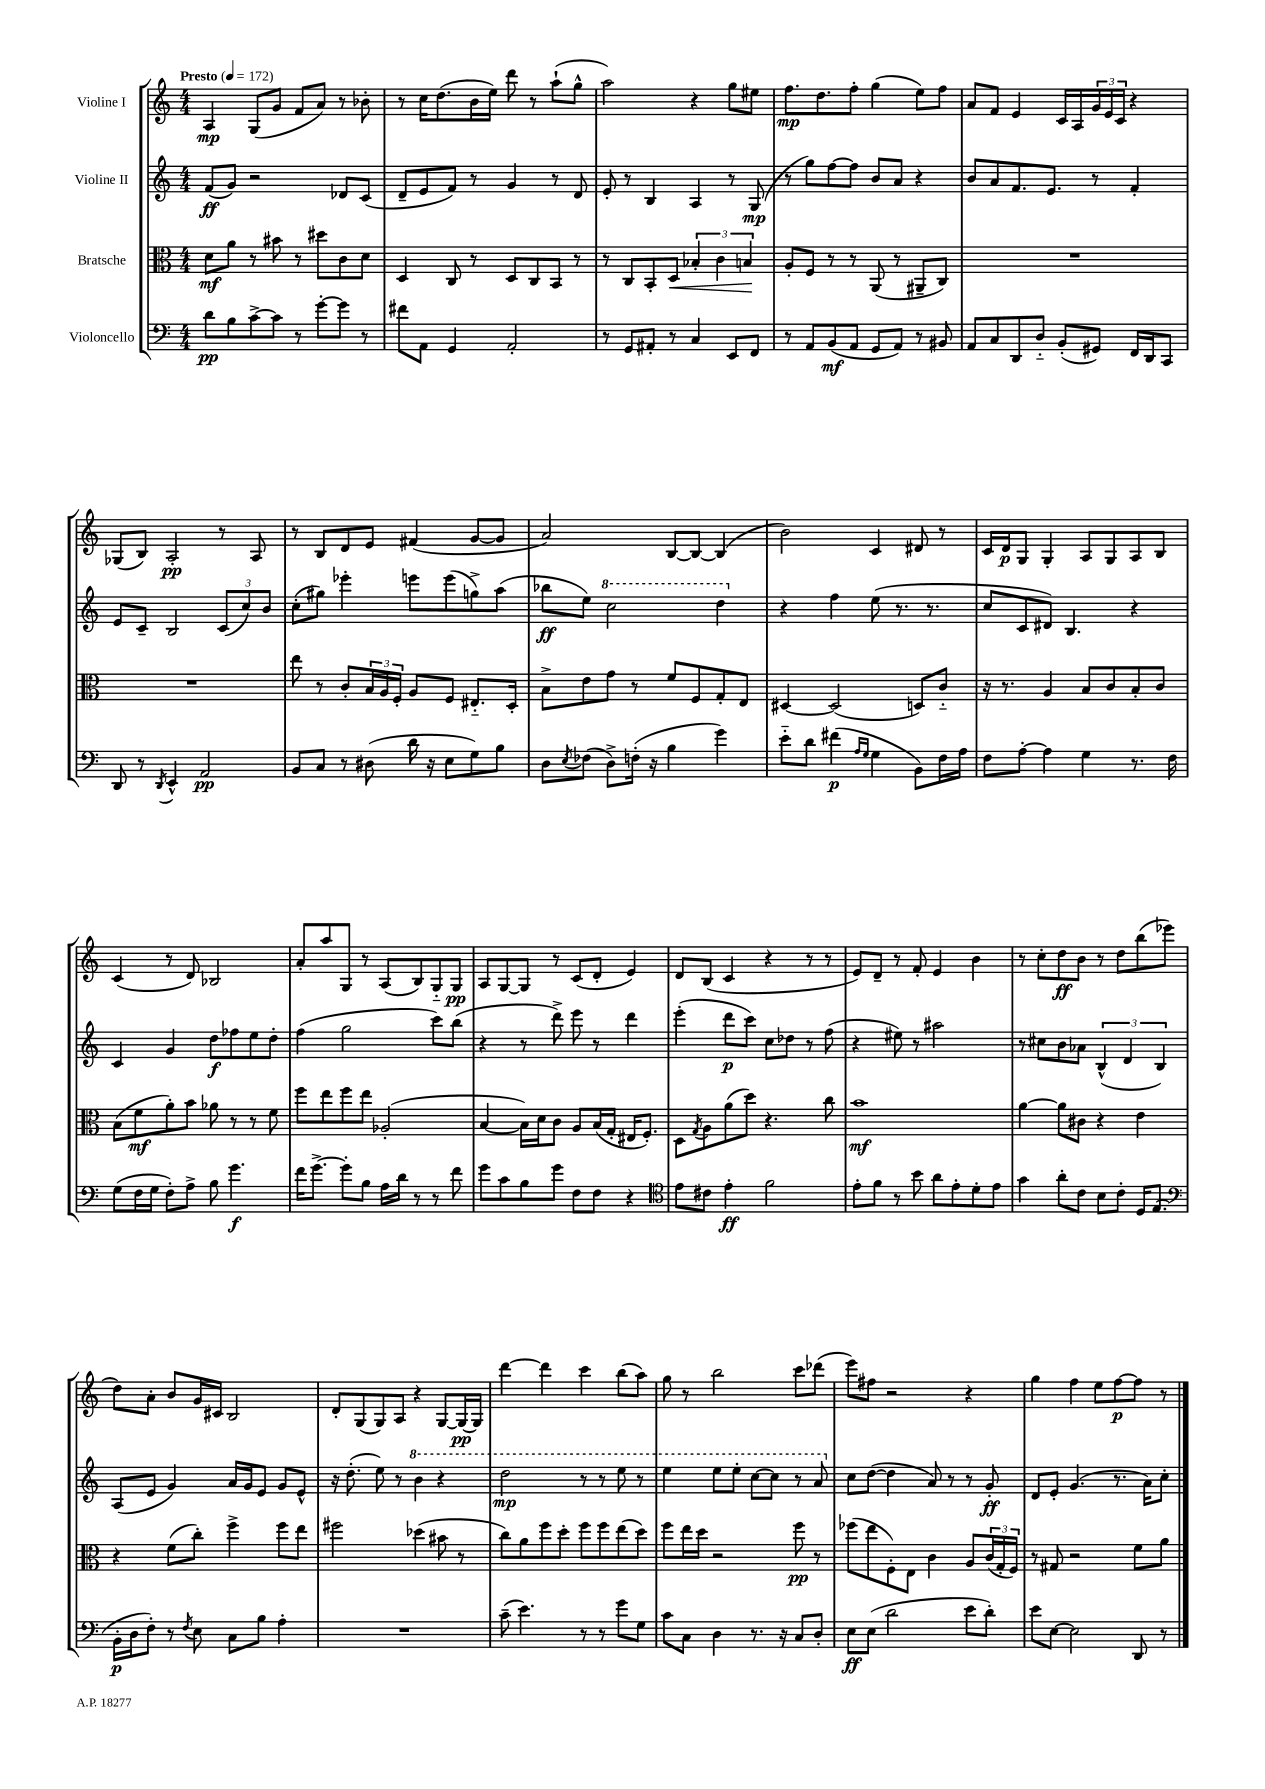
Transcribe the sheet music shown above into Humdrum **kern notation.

**kern	**dynam	**kern	**dynam	**kern	**dynam	**kern	**dynam
*part4	*part4	*part3	*part3	*part2	*part2	*part1	*part1
*staff4	*staff4	*staff3	*staff3	*staff2	*staff2	*staff1	*staff1
*I"Violoncello	*	*I"Bratsche	*	*I"Violine II	*	*I"Violine I	*
*clefF4	*	*clefC3	*	*clefG2	*	*clefG2	*
*k[]	*	*k[]	*	*k[]	*	*k[]	*
*M4/4	*	*M4/4	*	*M4/4	*	*M4/4	*
*MM172	*	*MM172	*	*MM172	*	*MM172	*
=1	=1	=1	=1	=1	=1	=1	=1
!	!	!	!	!	!	!LO:TX:a:B:t=Presto	!
8d\L	pp	8d\L	mf	(8f/L	ff	4A/	mp
8B\	.	8a\J	.	8g/J)	.	.	.
[8c^\	.	8r	.	2r	.	(8G/L	.
8c\J]	.	8b#X\	.	.	.	8g/J	.
8r	.	8r	.	.	.	8f/L	.
[8g'\L	.	8dd#X\L	.	.	.	8a/J)	.
8g\J]	.	8c\	.	8d-X/L	.	8r	.
8r	.	8d\J	.	(8c/J	.	8b-X'\	.
=2	=2	=2	=2	=2	=2	=2	=2
8f#X\L	.	4D/	.	8d~/L	.	8r	.
8AA\J	.	.	.	8e/	.	16cc\KL	.
.	.	.	.	.	.	(8.dd\	.
4GG/	.	8C/	.	8f/J)	.	.	.
.	.	8r	.	8r	.	16b\L	.
.	.	.	.	.	.	16ee\JJ)	.
2AA'/	.	8D/L	.	4g/	.	8ddd\	.
.	.	8C/	.	.	.	8r	.
.	.	8BB/J	.	8r	.	(8aa`\L	.
.	.	8r	.	8d/	.	8gg^^\J	.
=3	=3	=3	=3	=3	=3	=3	=3
8r	.	8r	.	8e'/	.	2aa\)	.
8GG/L	.	8C/L	.	8r	.	.	.
8AA#X'/J	.	8BB'/	.	4B/	.	.	.
!	!	!	!LO:HP:b	!	!	!	!
8r	.	8D/J	<	.	.	.	.
4C/	.	6B-X'/	.	4A/	.	4r	.
.	.	6c\	.	.	.	.	.
8EE/L	.	.	.	8r	.	8gg\L	.
.	.	6Bn/	.	.	.	.	.
8FF/J	.	.	.	(8G/	mp	8ee#X\J	.
.	.	.	[	.	.	.	.
=4	=4	=4	=4	=4	=4	=4	=4
8r	.	8A'/L	.	8r	.	8.ff\L	mp
8AA/L	.	8F/J	.	8gg\L)	.	.	.
.	.	.	.	.	.	8.dd\	.
(8BB/	mf	8r	.	[8ff\	.	.	.
8AA/J	.	8r	.	8ff\J]	.	8ff'\J	.
8GG/L	.	(8AA/	.	8b/L	.	(4gg\	.
8AA/J)	.	8r	.	8a/J	.	.	.
8r	.	8AA#X~/L	.	4r	.	8ee\L)	.
8BB#X/	.	8C/J)	.	.	.	8ff\J	.
=5	=5	=5	=5	=5	=5	=5	=5
8AA/L	.	1r	.	8b/L	.	8a/L	.
8C/	.	.	.	8a/	.	8f/J	.
8DD/	.	.	.	8.f/	.	4e/	.
8D/J	.	.	.	.	.	.	.
.	.	.	.	8.e/J	.	.	.
(8BB'/L	.	.	.	.	.	16c/LL	.
.	.	.	.	.	.	16A/	.
8GG#X/J)	.	.	.	8r	.	24g/	.
.	.	.	.	.	.	24e/	.
.	.	.	.	.	.	24c/JJ	.
16FF/LL	.	.	.	4f'/	.	4r	.
16DD/J	.	.	.	.	.	.	.
8CC/J	.	.	.	.	.	.	.
!!LO:LB:g=z
=6	=6	=6	=6	=6	=6	=6	=6
8DD/	.	1r	.	8e/L	.	(8G-X/L	.
8r	.	.	.	8c~/J	.	8B/J)	.
8qDD/	.	.	.	.	.	.	.
4EE^^/	.	.	.	2B/	.	2A'/	pp
2AA/	pp	.	.	.	.	.	.
.	.	.	.	(12c/L	.	8r	.
.	.	.	.	12cc/)	.	.	.
.	.	.	.	.	.	8A/	.
.	.	.	.	12b/J	.	.	.
=7	=7	=7	=7	=7	=7	=7	=7
8BB/L	.	8ee\	.	(8cc'\L	.	8r	.
8C/J	.	8r	.	8gg#X\J)	.	8B/L	.
8r	.	8c'/L	.	4eee-X'\	.	8d/	.
(8D#X\	.	24B/L	.	.	.	8e/J	.
.	.	24A/	.	.	.	.	.
.	.	24F'/JJ	.	.	.	.	.
16d\	.	8A/L	.	8eeen\L	.	(4f#X/	.
16r	.	.	.	.	.	.	.
8E\L	.	8F/J	.	(8eee\	.	.	.
8G\)	.	8.E#X/L	.	8ggn^\)	.	[8g/L	.
8B\J	.	.	.	(8aa\J	.	8g/J]	.
.	.	16D'/Jk	.	.	.	.	.
=8	=8	=8	=8	=8	=8	=8	=8
8D\L	.	8B^\L	.	8bb-X\L	ff	2a/)	.
8qE/	.	.	.	.	.	.	.
(8F-X\J	.	8e\	.	8ee\J)	.	.	.
*	*	*	*	*8va	*	*	*
8D^\L)	.	8g\J	.	2ccc\	.	.	.
(16Fn'\Jk	.	8r	.	.	.	.	.
16r	.	.	.	.	.	.	.
4B\	.	8f/L	.	.	.	[8B/L	.
.	.	8F/	.	.	.	8B/J_	.
4g\)	.	8G'/	.	4ddd\	.	(4B/]	.
.	.	8E/J	.	.	.	.	.
=9	=9	=9	=9	=9	=9	=9	=9
*	*	*	*	*X8va	*	*	*
8e\L	.	[4D#X/	.	4r	.	2b\)	.
8d\J	.	.	.	.	.	.	.
(4f#X\	p	(2D#/]	.	4ff\	.	.	.
16qqA/LL	.	.	.	.	.	.	.
16qqG/JJ	.	.	.	.	.	.	.
4G\	.	.	.	(8ee\	.	4c/	.
.	.	.	.	8.r	.	.	.
8BB\L)	.	8Dn/L)	.	.	.	8d#X/	.
.	.	.	.	8.r	.	.	.
16F\L	.	8c/J	.	.	.	8r	.
16A\JJ	.	.	.	.	.	.	.
=10	=10	=10	=10	=10	=10	=10	=10
8F\L	.	16r	.	8cc/L	.	16c/LL	.
.	.	8.r	.	.	.	16d/J	p
[8A'\J	.	.	.	8c/	.	8G/J	.
4A\]	.	4A/	.	8d#X/J)	.	4G'/	.
.	.	.	.	4.B/	.	.	.
4G\	.	8B/L	.	.	.	8A/L	.
.	.	8c/	.	.	.	8G/	.
8.r	.	8B'/	.	4r	.	8A/	.
.	.	8c/J	.	.	.	8B/J	.
16F\	.	.	.	.	.	.	.
!!LO:LB:g=z
=11	=11	=11	=11	=11	=11	=11	=11
(8G\L	.	(8B\L	.	4c/	.	(4c/	.
16F\L	.	8f\	mf	.	.	.	.
16G\JJ	.	.	.	.	.	.	.
8F'\L)	.	8a'\)	.	4g/	.	8r	.
8A^\J	.	8b\J	.	.	.	8d/)	.
8B\	.	8a-X\	.	8dd\L	f	2B-X/	.
4.g\	f	8r	.	8ff-X\	.	.	.
.	.	8r	.	8ee\	.	.	.
.	.	8f\	.	8dd'\J	.	.	.
=12	=12	=12	=12	=12	=12	=12	=12
16f\KL	.	8ff\L	.	(4ff\	.	8a'/L	.
[8.g^\J	.	.	.	.	.	.	.
.	.	8ee\	.	.	.	8aa/	.
8g'\L]	.	8ff\	.	2gg\	.	8G/J	.
8B\J	.	8ee\J	.	.	.	8r	.
16A\LL	.	(2A-X'/	.	.	.	(8A/L	.
16d\JJ	.	.	.	.	.	.	.
8r	.	.	.	.	.	8B/)	.
8r	.	.	.	8ccc\L)	.	8G/	.
8f\	.	.	.	(8bb\J	.	8G/J	pp
=13	=13	=13	=13	=13	=13	=13	=13
8g\L	.	[4B/	.	4r	.	8A/L	.
8c\	.	.	.	.	.	[8G/	.
8B\	.	16B\LL])	.	8r	.	8G/J]	.
.	.	16d\J	.	.	.	.	.
8g\J	.	8c\J	.	8ddd^\)	.	8r	.
8F\L	.	8A/L	.	8eee\	.	(8c/L	.
8F\J	.	(16B/L	.	8r	.	8d'/J	.
.	.	16G'/JJ	.	.	.	.	.
4r	.	16E#X/KL	.	4ddd\	.	4e/)	.
.	.	8.F'/J)	.	.	.	.	.
=14	=14	=14	=14	=14	=14	=14	=14
*clefC4	*	*	*	*	*	*	*
8e\L	.	8D\L	.	(4eee'\	.	8d/L	.
.	.	8qG/	.	.	.	.	.
8c#X\J	.	8A\	.	.	.	(8B/J	.
4e'\	ff	(8a\	.	8ddd\L	p	4c/	.
.	.	8dd\J)	.	8ccc\J)	.	.	.
2f\	.	4.r	.	8cc\L	.	4r	.
.	.	.	.	8dd-X\J	.	.	.
.	.	.	.	8r	.	8r	.
.	.	8cc\	.	(8ff\	.	8r	.
=15	=15	=15	=15	=15	=15	=15	=15
8e'\L	.	1b	mf	4r	.	8e/L)	.
8f\J	.	.	.	.	.	8d~/J	.
8r	.	.	.	8ee#X\)	.	8r	.
8b\	.	.	.	8r	.	8f'/	.
8a\L	.	.	.	2aa#X\	.	4e/	.
8e'\	.	.	.	.	.	.	.
8d'\	.	.	.	.	.	4b\	.
8e\J	.	.	.	.	.	.	.
=16	=16	=16	=16	=16	=16	=16	=16
4g\	.	[4a\	.	8r	.	8r	.
.	.	.	.	8cc#X\L	.	8cc'\L	.
8a'\L	.	8a\L]	.	8b\	.	8dd\	ff
8c\J	.	8c#X\J	.	8a-X\J	.	8b\J	.
8B\L	.	4r	.	(6B^^/	.	8r	.
8c'\J	.	.	.	.	.	8dd\L	.
.	.	.	.	6d/	.	.	.
16D/KL	.	4e\	.	.	.	(8bb\	.
(8.E/J	.	.	.	.	.	.	.
.	.	.	.	6B/)	.	.	.
.	.	.	.	.	.	8eee-X\J	.
!!LO:LB:g=z
=17	=17	=17	=17	=17	=17	=17	=17
*clefF4	*	*	*	*	*	*	*
16BB'\LL	p	4r	.	(8A/L	.	8dd\L)	.
16D\J	.	.	.	.	.	.	.
8F'\J)	.	.	.	8e/J	.	8a'\J	.
8r	.	(8f\L	.	4g/)	.	8b/L	.
8qF/	.	.	.	.	.	.	.
8E\	.	8cc'\J)	.	.	.	16g/L	.
.	.	.	.	.	.	16c#X/JJ	.
8C\L	.	4ff^\	.	16a/LL	.	2B/	.
.	.	.	.	16g/J	.	.	.
8B\J	.	.	.	8e/J	.	.	.
4A'\	.	8ff\L	.	8g/L	.	.	.
.	.	8ee\J	.	8e^^/J	.	.	.
=18	=18	=18	=18	=18	=18	=18	=18
1r	.	2ff#X\	.	16r	.	8d'/L	.
.	.	.	.	(8.dd'\	.	.	.
.	.	.	.	.	.	(8G/	.
.	.	.	.	8ee\)	.	8G/)	.
.	.	.	.	8r	.	8A/J	.
*	*	*	*	*8va	*	*	*
.	.	(4dd-X\	.	4bb\	.	4r	.
.	.	8b#X\	.	4r	.	[8G/L	.
.	.	8r	.	.	.	16G/L_	pp
.	.	.	.	.	.	16G/JJ]	.
=19	=19	=19	=19	=19	=19	=19	=19
(8c~\	.	8cc\L)	.	2ddd\	mp	[4ddd\	.
4.e\)	.	8a\	.	.	.	.	.
.	.	8ff\	.	.	.	4ddd\]	.
.	.	8dd'\J	.	.	.	.	.
8r	.	8ff\L	.	8r	.	4ccc\	.
8r	.	8ff\	.	8r	.	.	.
8g\L	.	(8ee\	.	8eee\	.	(8bb\L	.
8G\J	.	8dd\J)	.	8r	.	8aa\J)	.
=20	=20	=20	=20	=20	=20	=20	=20
8c\L	.	8ff\L	.	4eee\	.	8gg\	.
8C\J	.	16ee\L	.	.	.	8r	.
.	.	16dd\JJ	.	.	.	.	.
4D\	.	2r	.	8eee\L	.	2bb\	.
.	.	.	.	8eee'\J	.	.	.
8.r	.	.	.	[8ccc\L	.	.	.
.	.	.	.	8ccc\J]	.	.	.
16r	.	.	.	.	.	.	.
8C/L	.	8ff\	pp	8r	.	8ccc\L	.
8D'/J	.	8r	.	8aa/	.	(8ddd-X\J	.
=21	=21	=21	=21	=21	=21	=21	=21
*	*	*	*	*X8va	*	*	*
8E\L	ff	(8ff-X\L	.	8cc\L	.	8eee\L)	.
(8E\J	.	8ee\	.	([8dd\J	.	8ff#X\J	.
2d\	.	8F'\)	.	4dd\]	.	2r	.
.	.	8E\J	.	.	.	.	.
.	.	4c\	.	8a/)	.	.	.
.	.	.	.	8r	.	.	.
8e\L	.	8A/L	.	8r	.	4r	.
8d'\J)	.	(24c/L	.	8g'/	ff	.	.
.	.	24G'/	.	.	.	.	.
.	.	24F/JJ)	.	.	.	.	.
=22	=22	=22	=22	=22	=22	=22	=22
8e\L	.	8r	.	8d/L	.	4gg\	.
[8E\J	.	8G#X/	.	8e'/J	.	.	.
2E\]	.	2r	.	(4.g/	.	4ff\	.
.	.	.	.	.	.	8ee\L	.
.	.	.	.	8.r	.	[8ff\	p
8DD/	.	8f\L	.	.	.	8ff\J]	.
.	.	.	.	16a\KL)	.	.	.
8r	.	8a\J	.	8cc'\J	.	8r	.
==	==	==	==	==	==	==	==
*-	*-	*-	*-	*-	*-	*-	*-
